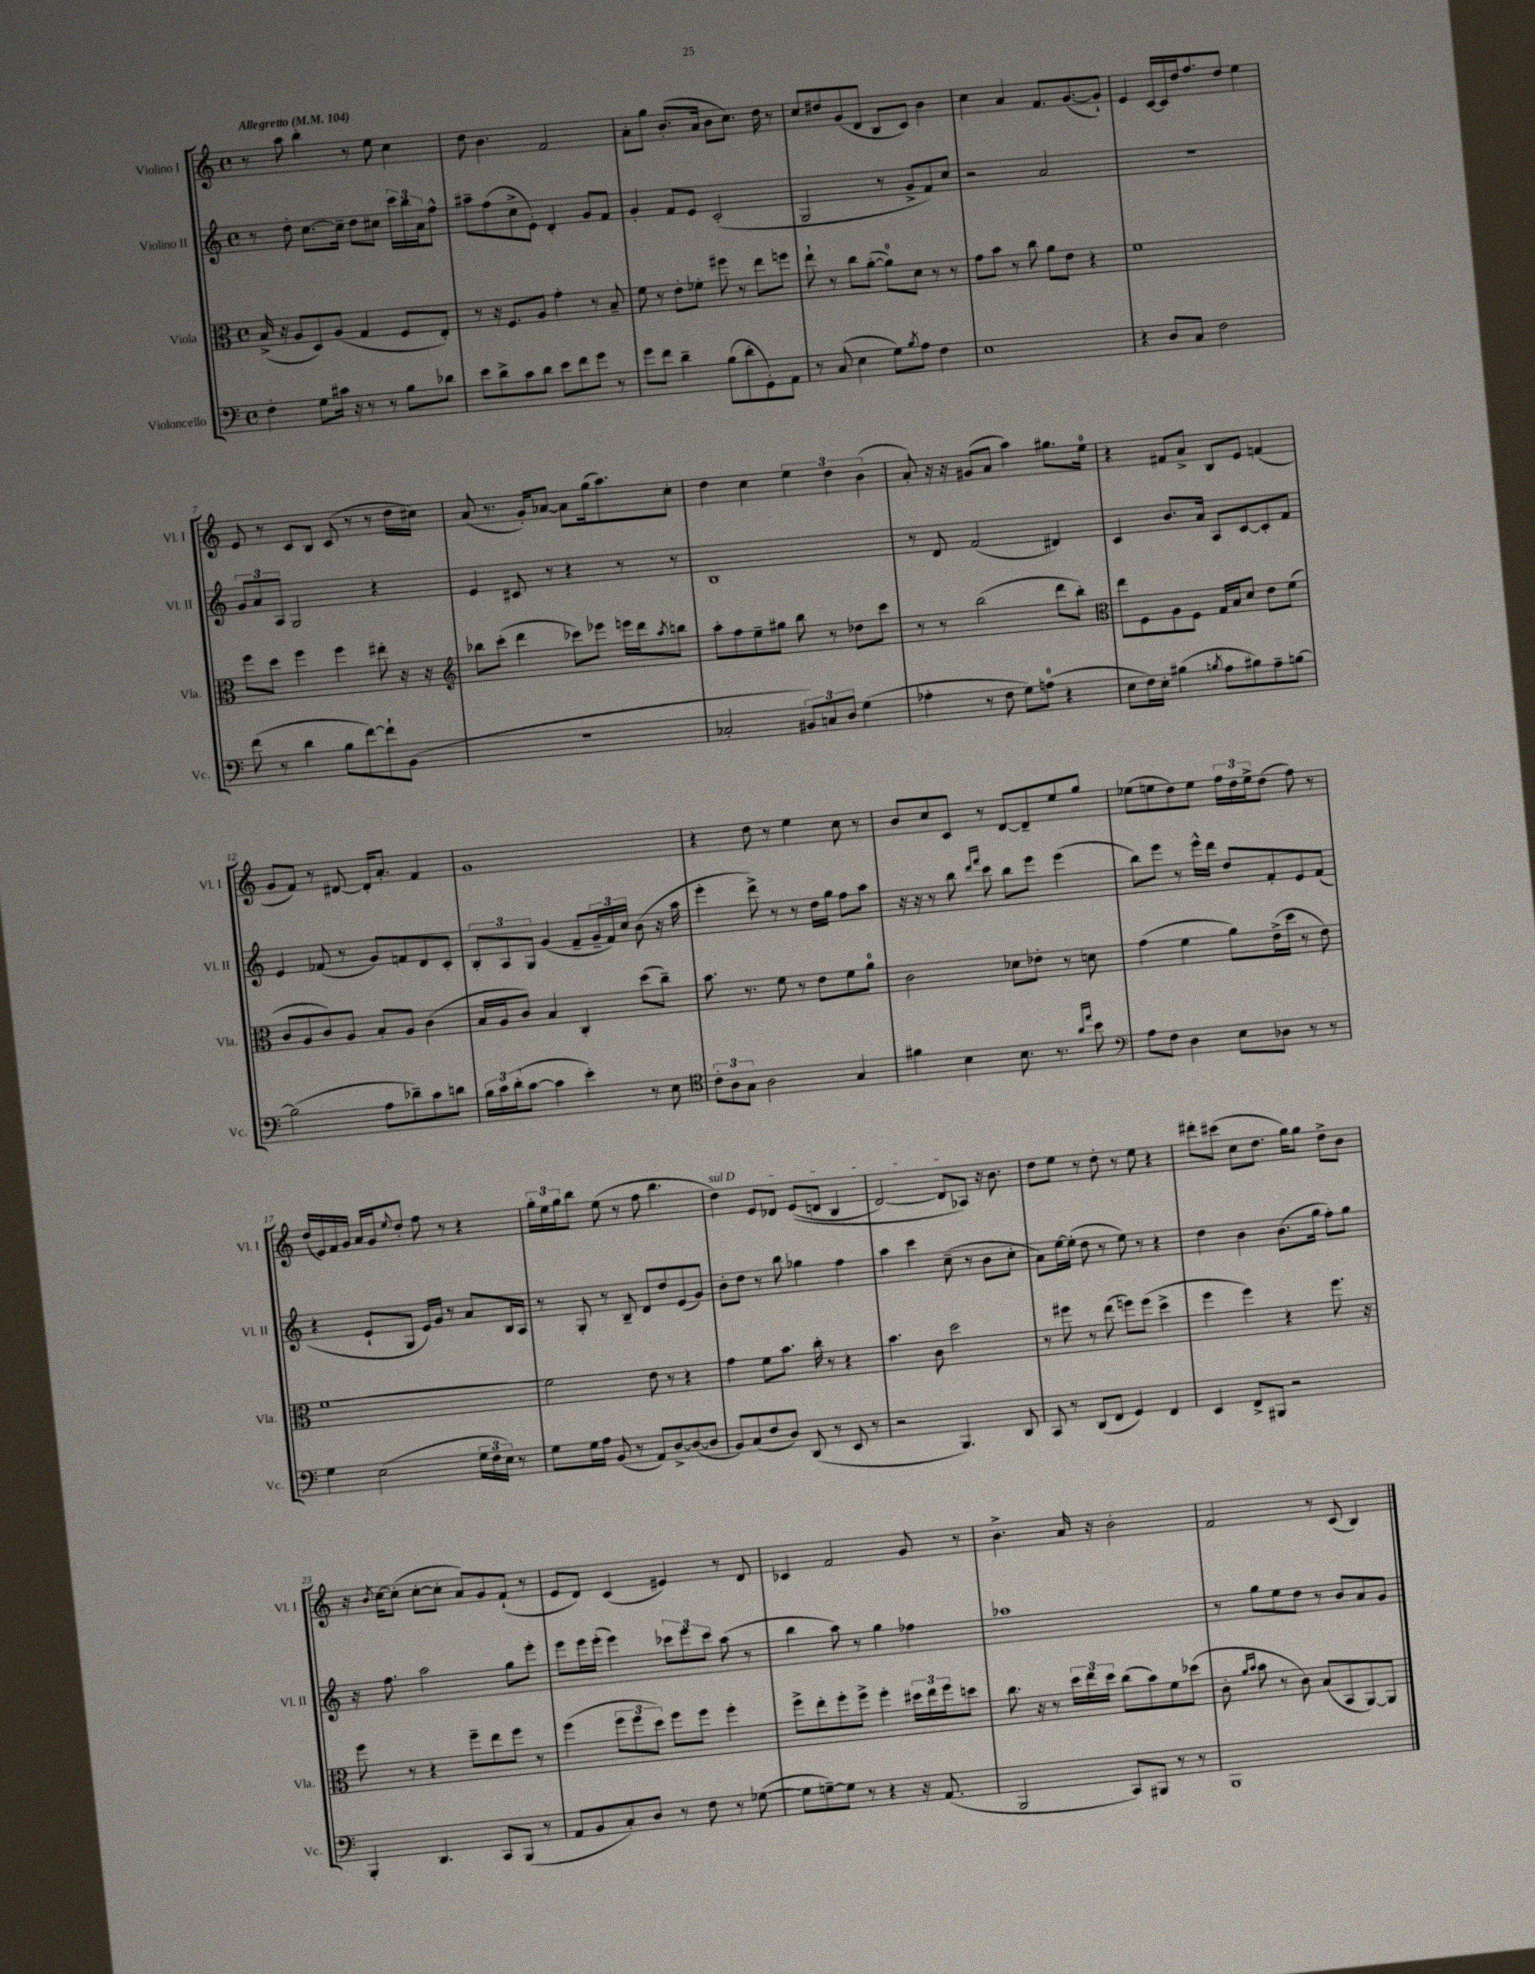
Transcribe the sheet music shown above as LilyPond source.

<<
\new StaffGroup <<
\new Staff = "s0" \with { instrumentName = "Violino I" shortInstrumentName = "Vl. I" } {
    \clef treble \key c \major \defaultTimeSignature \time 4/4 \tempo "Allegretto" 4 = 104
    r8 a''8 b''4-. r8 e''8 c''4 |
    d''8 b'4. f'2 |
    a'8-. g''8 b'8.-.( a'16 b'8 c''8.) d''16 r8 |
    c''8 dis''8 g'8( d'8 b8 c'8) b'4 |
    c''4 a'4 f'8. g'8.~( g'8-!) |
    e'4 c'16~ c'16 d''16 f''8. d''8 e''4 |
    e'8 r8 c'8 b8 c'8( r8 r8 d''16 cis''16) |
    a'8( r8. g'16-.) aes'8~ aes'8 g''16( a''8.) c''8-. |
    d''4 c''4 \tuplet 3/2 { e''4 d''4 b'4( } |
    a'8-.) r16 r16 gis'8( a'8 a''4) gis''8. e''16-0 |
    r4 fis'8 a'8-> b8 e'8 f'4( |
    g'8 f'8) r8 dis'8~ dis'16-. a'8.-. f'4 |
    g'1 |
    r4 d''8 r8 e''4 c''8 r8 |
    b'8 c''8 c'8 r8 d'8~ d'8-- e''8 g''8 |
    ees''8( e''8 d''8) e''8 \tuplet 3/2 { f''16 d''16 e''16-> } d''8( f''8) r8 |
    d''16( e'16) f'16 g'16 a'16 g'16 \appoggiatura { e''8 } d''8-. f''8 r8 r4 |
    \tuplet 3/2 { g''16-. e''16 g''16 } b''8 e''8( r8 f''8 b''4. |
    \once \override TextSpanner.bound-details.left.text = \markup { \italic "sul D" } d''4\startTextSpan) e'8 des'8 e'8(\( d'8 b4 |
    d'2~) d'8 aes8\stopTextSpan\) r16 b'8. |
    d''8 e''8 r8 d''8-. r8 e''8 r4 |
    dis'''8-. cis'''8( c''8 d''8. g''16) g''8 d''8-> b'8 |
    r16 \acciaccatura { b'8 } c''16~ c''8-.( c''8~-. c''8-. a'8) g'8 f'8-!( r8 |
    e'8 d'8) c'4( eis'4) r8 d'8 |
    ces'4 f'2 g'8 r8 |
    b'4.-> a'16 r16 b'2-. |
    f'2 r8 c'8( b4) \bar "|." |
}
\new Staff = "s1" \with { instrumentName = "Violino II" shortInstrumentName = "Vl. II" } {
    \clef treble \key c \major \defaultTimeSignature \time 4/4
    r8 d''8-. c''8.~ c''16-- d''8 cis''8 \tuplet 3/2 { c'''16 b''16 a'16 } f''8-^ |
    ais''8-- f''8( c''8-> e'8-.) d'4-. g'8 f'8 |
    g'4-. f'8 e'8 c'2-.( |
    g2 r8 g'8-> f'8) c''8 |
    r2 a'2 |
    R1 |
    \tuplet 3/2 { g'8 a'8 a8 } g2 r4 |
    e'4 cis'8 r8 r4 r8 r8 |
    b1 |
    r8 d'8 f'2( dis'4) |
    c'4 b'8. a'16 a8 c'8~ c'8-. f'8 |
    e'4 fes'8( r8 g'8) f'8 d'8 c'8-. |
    \tuplet 3/2 { b8-. a8 g8 } g'4( f'8-- \tuplet 3/2 { g'16-- f'16) c''16 } b'8( r16 a''16 |
    e'''4-. d'''8->) r8 r8 d''16 g''16 f''8 a''8 |
    r16 r16 r8 b''8 \grace { d'''16 f'''16 } c'''8 b''8 e'''8 e'''4( |
    b''8) e'''8 r8 e'''16-^ d'''16 d''8 f'8-. e'8 f'8( |
    r4 e'8-! g8 e'16) g'16 r8 a'8 b16 a16 |
    r8 g8-. r8 b8-- d'8 d''8 e'8( g'8) |
    b'8-. d''8 r8 b''8 ges''4 f''4 |
    a''4 c'''4 c''8--( r8 b'8 c''8-. |
    a'8) e''16~ e''16-.( d''8 r8 e''8) r8 r4 |
    d''4 b'4 b'8.( g''16 f''8-.) g''8 |
    r16 f''8. a''2 g''8 e'''8-. |
    e'''8 e'''16 e'''16-.( e'''4) \tuplet 3/2 { ces'''8 e'''8 ces'''8 } a''8( r8 |
    b''4 a''8) r8 g''4 fes''4 |
    aes''1 |
    r8 g''8 e''8 d''8 r8 b'8 a'8 g'8 \bar "|." |
}
\new Staff = "s2" \with { instrumentName = "Viola" shortInstrumentName = "Vla." } {
    \clef alto \key c \major \defaultTimeSignature \time 4/4
    b16->( r16 a8 d8) a8( g4 f8 e8-.) |
    r8 r16 f8. a8 g'4-. r8 b8-- |
    f'8 r8 e'8-. fes'8-. fis''8 r8 e''8 f''8 |
    e''8-! r8 c''8 a'8~-.( a'8-0) d'8 r8 r8 |
    g'8 b'8 r8 c''8 a'8 e'8 r4 |
    f'1 |
    f''8 d''8 f''4 f''4 eis''8-. r16 r16 |
    \clef treble bes''8 c'''8-.( d'''4 ces'''8) ees'''8 e'''16 d'''16 \acciaccatura { a''8 } b''8 |
    a''8-. f''8 e''8-- gis''8 b''8 r8 des''8 c'''8 |
    r8 r8 b''2( d'''8 b''8-.) |
    \clef alto e''8 f8 a8 f8 g16 b16 d'8 e'8 f'8( |
    c'8 a8 c'8) a8 b8-. a8 c'4( |
    b16 a16 c'8) b4 c4-. d''8( c''8--) |
    b'8. r8. f'8 r8 e'8 f'8 a'8-0 |
    c'2 des'8 ees'8-. r8 d'8 |
    g'4( f'4 a'8) e'16->( d''16 r8 e'8) |
    f'1~ |
    f'2 e'8 r8 r4 |
    g'4 f'8 b'8. c''16-. r8 r4 |
    b'4. c'8 d''2 |
    r8 fis''8 r8 e''8( f''8) f''8( d''4-> |
    f''4 f''4) r4 f''8. r16 |
    f''8 r8 r4 f''8-- e''8 f''8 r8 |
    f''4( \tuplet 3/2 { f''8 f''8 d''8) } f''8 f''8 f''4-. |
    f''8-> e''8-. f''8-. f''8-> f''4-. \tuplet 3/2 { dis''16 e''16 f''16 } d''8 |
    c''8. r16 r8 \tuplet 3/2 { d''16 e''16 d''16 } c''8( b'8) f'8 des''8( |
    c'8-. \grace { a'16 b'16 } b'8 r8 c'8) b8( b,8 a,8~) a,8 \bar "|." |
}
\new Staff = "s3" \with { instrumentName = "Violoncello" shortInstrumentName = "Vc." } {
    \clef bass \key c \major \defaultTimeSignature \time 4/4
    f4-. g8 cis'16 r16 r8 r8 b8 des'8 |
    e'8 d'8-> c'8 d'8 e'8 f'8 g'8 r8 |
    g'8 f'8 d'4-- b8( d'8-. g,8-.) a,8 |
    r8 c8( e4 g8) \acciaccatura { b8 } a8 f4 |
    e1 |
    r4 d8 c8 f2 |
    f'8( r8 d'4 b8 f'8~) f'8-! b,8( |
    R1 |
    ces2-. \tuplet 3/2 { bis,8) c8 d8 } g4( |
    aes4-. r8 f8 g8) a8-0( r4 |
    e8 f16) e16-. bis4( \acciaccatura { b8 } a8 bis8) a8-- b8~ |
    b2( a8 des'8--) c'8 d'8 |
    \tuplet 3/2 { b16 c'16 d'16-.( } c'8~ c'4 e'4-.) r8 e8 |
    \clef tenor \tuplet 3/2 { c'8-. a8 g8 } a2 g4 |
    fis'4 b4 b8. r8. \grace { a'16 e''16 } b'8 |
    \clef bass a8 f8 d4 e8 des8 r8 r8 |
    g4 e2( \tuplet 3/2 { g16 f16 e16) } r8 |
    g8 g16 a16 b,8( r8 a,8) d8~-> d8~( d8 |
    b,8) c8( f8 d8) d,8( r8 e,8 r8 |
    r2 b,,4.) d,8 |
    c,8 r8 d,8( f,8 g,4) f,4 |
    e,4 f,8-> bis,,8 r2 |
    b,,4-. d,4. c,8 b,,8( r8 |
    a,8 b,8 c8-.) d8 r8 f8 r8 ges8~( |
    ges8 g8~--) g8 r8 r4 r16 a,8.( |
    b,,2 c,8) bis,,8 r8 r8 |
    b,,1 \bar "|." |
}
>>
>>
